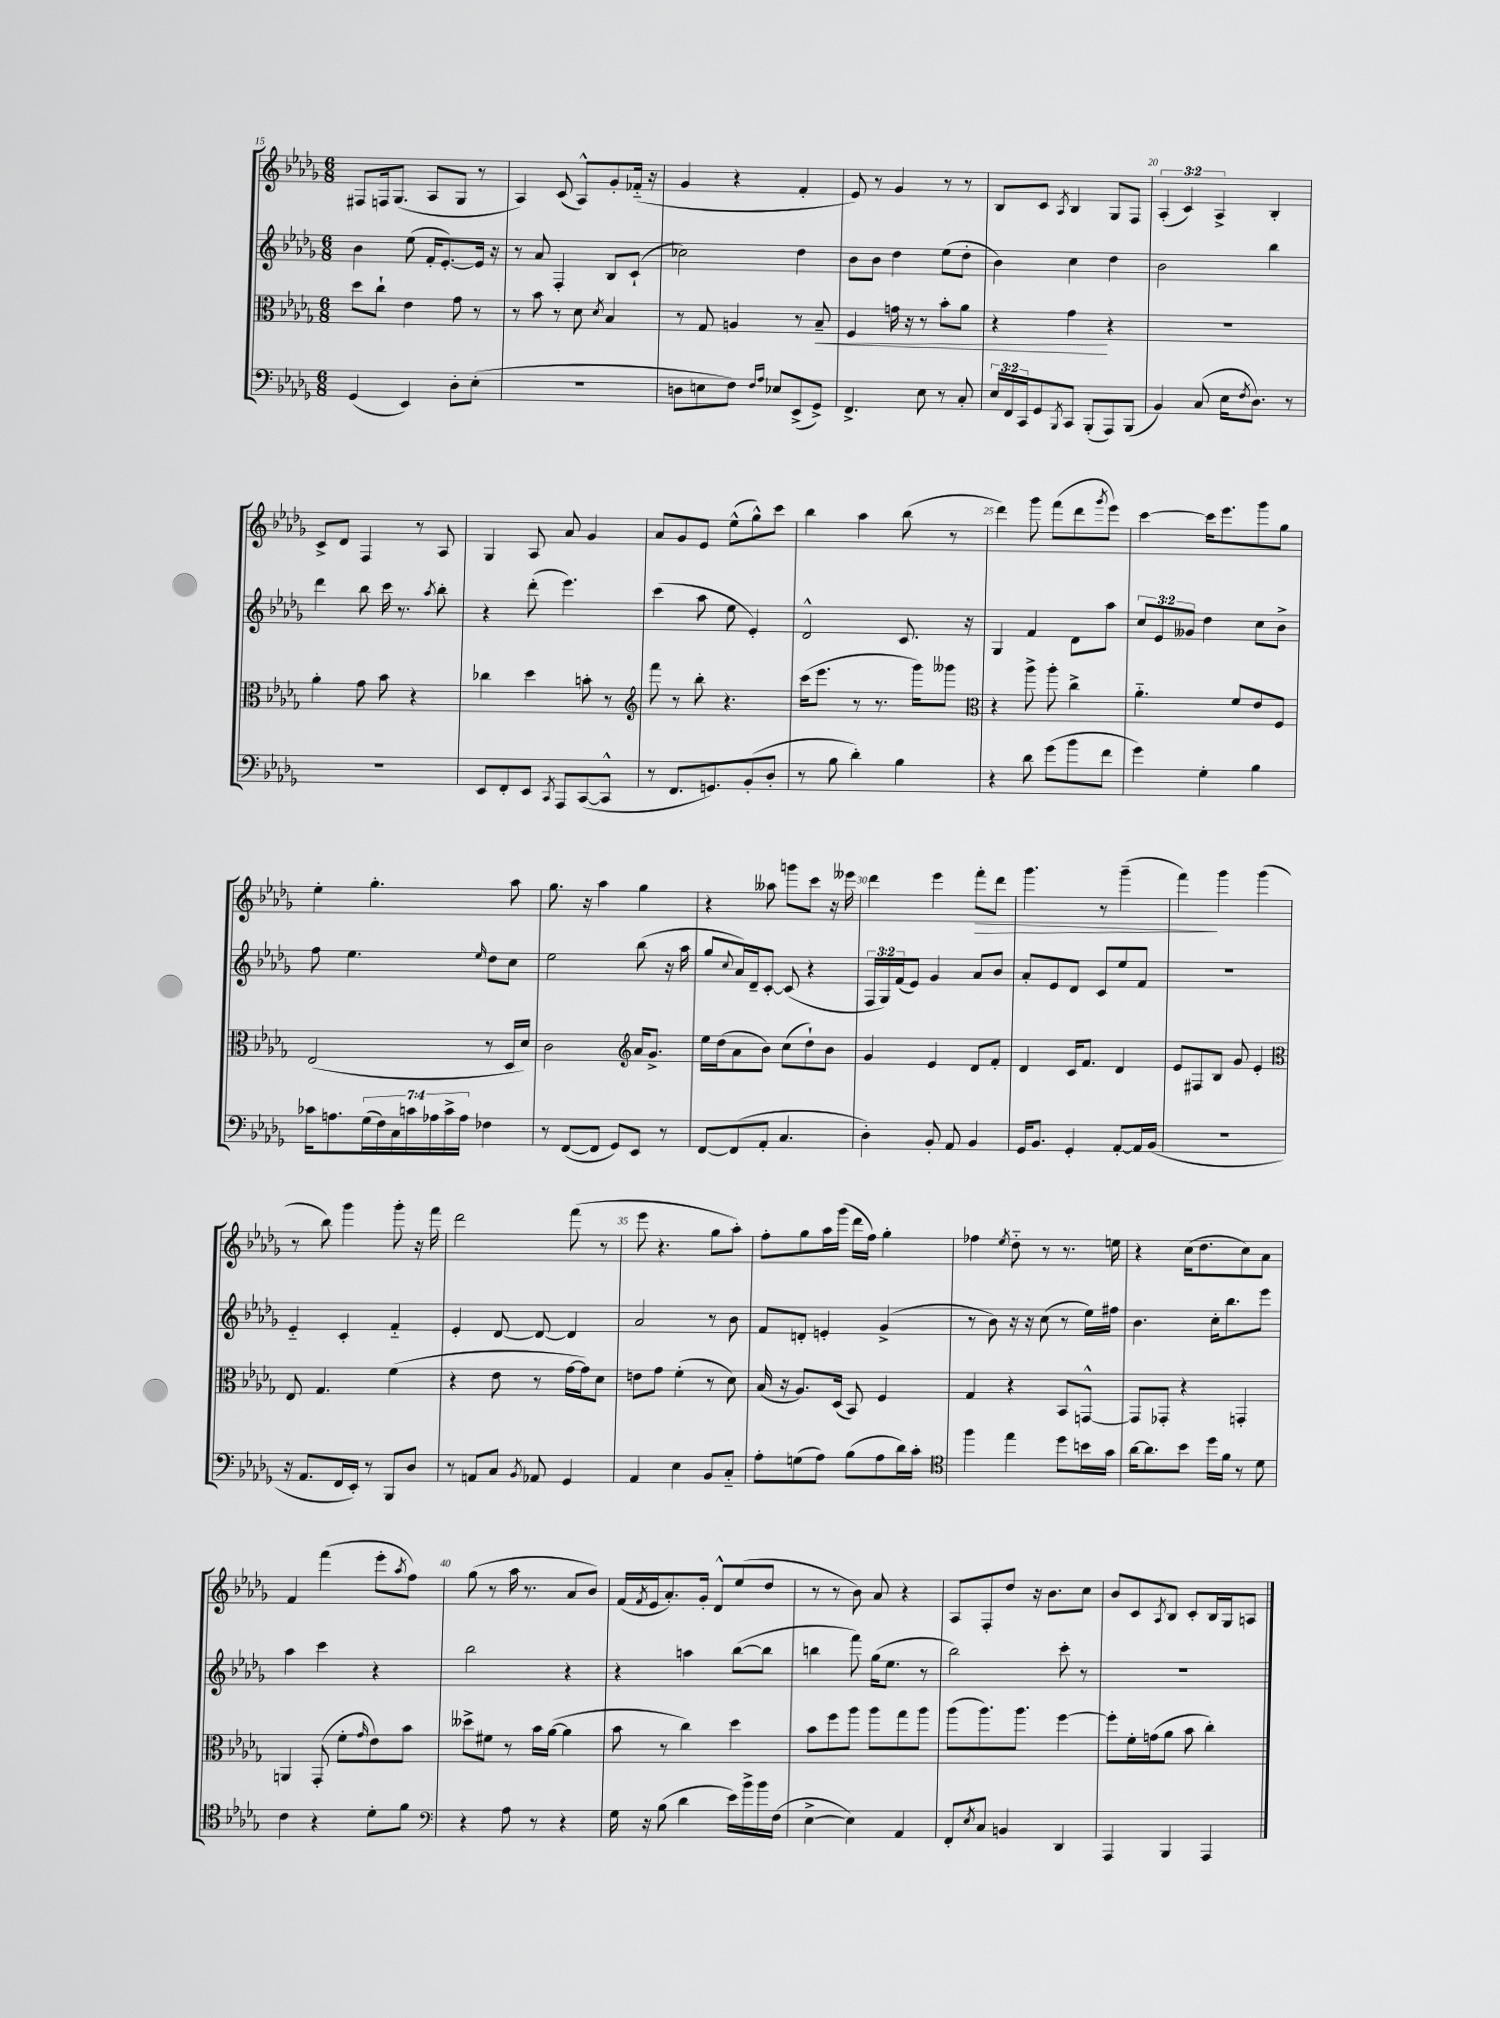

**kern	**kern	**kern	**kern
*staff4	*staff3	*staff2	*staff1
*clefF4	*clefC3	*clefG2	*clefG2
*k[b-e-a-d-g-]	*k[b-e-a-d-g-]	*k[b-e-a-d-g-]	*k[b-e-a-d-g-]
*M6/8	*M6/8	*M6/8	*M6/8
(4GG-	8dd-	4b-	8F#
.	8cc`	.	16F
.	.	.	(8.G-
4EE-)	4e-	(8ee-	.
.	.	16f'	8A-
.	.	[8.e-')	.
8D-'	8g-	.	8G-
(8E-'	8r	16e-]	8r
.	.	16r	.
=	=	=	=
2.r	8r	8r	4A-)
.	8b-	8a-	.
.	8r	4F'	(8c
.	8d-	.	8A-^^)
.	8qd-	.	.
.	4B-	8B-	8g-'
.	.	(8c`	(16f-'~
.	.	.	16r
=	=	=	=
8D	8r	2cc-)	4g-
8E	8G-	.	.
8F)	4A	.	4r
16qqF	.	.	.
16qqA-	.	.	.
8E-	.	.	.
(8EE-^	8r	4dd-	4f'
8GG-^)	8B-~	.	.
=	=	=	=
4.FF^	4F	8b-	8e-)
.	.	8b-	8r
.	16g	4dd-	4g-
.	16r	.	.
8E-	8r	.	.
8r	8b-'	(8ee-	8r
8C'	8a-	8dd-'	8r
=	=	=	=
24E-	4r	4b-)	8B-
24FF	.	.	.
24CC	.	.	.
8GG-	.	.	8c
8qBBB-	.	.	8qA-
8CC	4g-	4cc	4B-
(8BBB-'	.	.	.
8AAA-)	4r	4dd-	8G-
(8BBB-	.	.	8F
=	=	=	=
4BB-)	2.r	2b-	(6A-'
.	.	.	6c)
(8C	.	.	.
.	.	.	6A-^
16E-	.	.	.
8qF	.	.	.
8.D-)	.	.	.
.	.	4bb-	4B-'
8r	.	.	.
=	=	=	=
2.r	4a-'	4ddd-	8c^
.	.	.	8d-
.	8g-	8bb-	4F
.	8b-	16ccc	.
.	.	8.r	.
.	4r	.	8r
.	.	8qaa-	.
.	.	8bb-'	8A-
=	=	=	=
8EE-	4cc-	4r	4G-
8FF'	.	.	.
8EE-	4dd-	(8ddd-'	8A-
8qCC	.	.	.
8AAA-	.	4.eee-)	8a-
([8CC	8b'	.	4g-
8CC^^]	8r	.	.
=	=	=	=
*	*clefG2	*	*
8r	8fff	(4ccc	8a-
8.FF	8r	.	8g-
.	8bb-'	8aa-	8e-
8.GG)	.	.	.
.	4.r	8ee-	(8ee-^^
(8BB-'	.	4e-')	8gg-^^)
8D-'	.	.	8ccc
=	=	=	=
8r	(16ccc	2d-^^	4bb-
.	8.eee-	.	.
8B-	.	.	.
4d-')	8r	.	4aa-
.	8.r	.	.
4B-	.	8.c	(8bb-
.	16ggg-)	.	.
.	8ggg--	.	8r
.	.	16r	.
=	=	=	=
*	*clefC3	*	*
4r	4r	4G-	4ddd-)
8d-	8aa-^	4f	8ggg-
(8g-	8aa-'	.	(8fff
8b-	4cc^	8d-	8ddd-
.	.	.	8qggg-
8f	.	8aa-	8eee-)
=	=	=	=
4g-)	4.a-'~	12cc	[4ccc
.	.	12e-	.
.	.	12g--	.
4G-'	.	4dd-	16ccc]
.	.	.	8.eee-
.	8f	.	.
4B-	8e-	8cc	8ggg-
.	8F	8b-^	8gg-
=	=	=	=
16c-	(2E-	8ff	4ee-'
8.A	.	.	.
.	.	4.ee-	.
(28G-	.	.	4.gg-'
28F)	.	.	.
28C	.	.	.
28c	.	.	.
28A-	.	.	.
28c^	.	.	.
28A-	.	.	.
.	.	16qqee-	.
4F-	8r	8dd-	.
.	16D-	8cc	8aa-
.	16d-)	.	.
=	=	=	=
8r	2c	2ee-	8.gg-
([8FF	.	.	.
.	.	.	16r
8FF]	.	.	4aa-
8GG-)	.	.	.
*	*clefG2	*	*
8EE-	16a-	(8bb-	4gg-
.	8.g-^	.	.
8r	.	16r	.
.	.	16aa-	.
=	=	=	=
[8FF	16ee-	8gg-	4r
.	(16dd-	.	.
.	.	8qqcc	.
(8FF]	8a-	16a-)	.
.	.	16d-~	.
8AA-'	8b-)	[8c'	8aa--
4.C	(8cc	(8c]	8ggg
.	8dd-`)	4r	8ccc
.	8b-	.	16r
.	.	.	16eee--
=	=	=	=
4D-')	4g-	24F	4ddd-
.	.	24G-)	.
.	.	(24f	.
.	.	8e-)	.
8BB-'	4e-	4g-	4eee-
8AA-	.	.	.
4BB-	8d-	8a-	8fff'
.	8f'	8b-	8ddd-
=	=	=	=
16GG-	4d-	8a-'	4.ggg-
8.BB-	.	.	.
.	.	8e-	.
4GG-'	16c	8d-	.
.	8.f	.	.
.	.	8c	8r
[8AA-'	4d-	8ee-	(4ggg-~
16AA-]	.	8f	.
(16BB-	.	.	.
=	=	=	=
2.r	8e-	2.r	4fff)
.	8F#	.	.
.	8B-	.	4ggg-
.	8g-	.	.
.	4e-'	.	(4ggg-
=	=	=	=
*	*clefC3	*	*
16r	8E-	4e-'~	8r
8.AA-	.	.	.
.	4.G-	.	8bb-)
16FF	.	4c'	4ggg-
16EE-')	.	.	.
8r	.	.	.
8BBB-	(4f	4f'~	8ggg-'
8D-	.	.	16r
.	.	.	16fff
=	=	=	=
8r	4r	4e-'	2ddd-
8AA	.	.	.
8C	8e-	[8d-	.
8qBB-	.	.	.
8AA-	8r	8d-_	.
4GG-	[16g-	4d-]	(8fff
.	16g-])	.	.
.	8d-	.	8r
=	=	=	=
4AA-	8e	2a-	8eee-
.	8g-	.	4.r
4E-	(4f'	.	.
8BB-	8r	8r	8gg-
8C'~	8d-)	8b-	8aa-')
=	=	=	=
8A-'	(16B-	8f	8ff'
.	16r	.	.
(8G	8.A-)	8d'	8gg-
8A-)	.	4e'	16aa-
.	(16D-	.	(16ggg-
(8B-	8BB-)	.	16ddd-
.	.	.	16ff)
8A-	4F	(4g-^	4gg-'
16d-)	.	.	.
16c'	.	.	.
=	=	=	=
*clefC4	*	*	*
4ff	4G-	8r	4ff-
.	.	8b-)	.
.	.	.	8qee-
4ee-	4r	16r	8dd-'~
.	.	16r	.
.	.	(8cc	8r
8dd-	8BB-	8r	8.r
16b	[8GG^^	16ee-)	.
16g-	.	16ff#	16ee
=	=	=	=
[16a-	8GG]	4.b-	4r
8.a-]	.	.	.
.	8GG-'	.	.
8b-	4r	.	(16cc
.	.	.	8.dd-
16dd-	.	16cc'	.
16f	.	8.bb-	.
8r	4GG'	.	8cc)
8d-	.	8eee-	8a-
=	=	=	=
4c	4AA	4aa-	4f
4r	(8GG-'	4ccc	(4fff
.	8f'	.	.
.	16qqg-	.	.
8d-'	8e-)	4r	8eee-'
.	.	.	8qaa-
8f	8b-	.	8ff)
=	=	=	=
*clefF4	*	*	*
4r	8dd--^	2bb-	(8gg-
.	8f#	.	8r
8A-	8r	.	16aa-
.	.	.	8.r
8r	16b-	.	.
.	([16a-	.	.
4r	4a-]	4r	8a-
.	.	.	8b-)
=	=	=	=
16G-	8b-	4r	(16f
.	.	.	8qf
16r	.	.	16e-
(8B-	8r	.	8.a-')
4d-	4cc)	4aa	.
.	.	.	16g-'
.	.	.	8d-^^
16e-)	4dd-	([8bb-	(8ee-
16b-^	.	.	.
16b-	.	8bb-]	8dd-
(16F	.	.	.
=	=	=	=
[4E-^	8b-	4bb	8r
.	8ff	.	8r
4E-])	8aa-	8fff)	8b-)
.	8aa-	(16gg-	8a-
.	.	8.ee-	.
4AA-	8gg-	.	4r
.	8aa-	8r	.
=	=	=	=
8FF'	(8aa-	2bb-)	8A-
8qE-	.	.	.
8C	8.aa-)	.	8F'
4BB	.	.	8dd-
.	8.aa-	.	.
.	.	.	16r
.	.	.	8.b-
4DD-	[4ff	8ccc'	.
.	.	8r	8cc
=	=	=	=
4AAA-	8ff']	2.r	8b-
.	16f'	.	8c
.	(16g	.	.
.	.	.	8qA-
4BBB-	8a-	.	8B-
.	8b-	.	8c'
4AAA-	4cc')	.	16B-
.	.	.	16G-
.	.	.	8A
==	==	==	==
*-	*-	*-	*-
